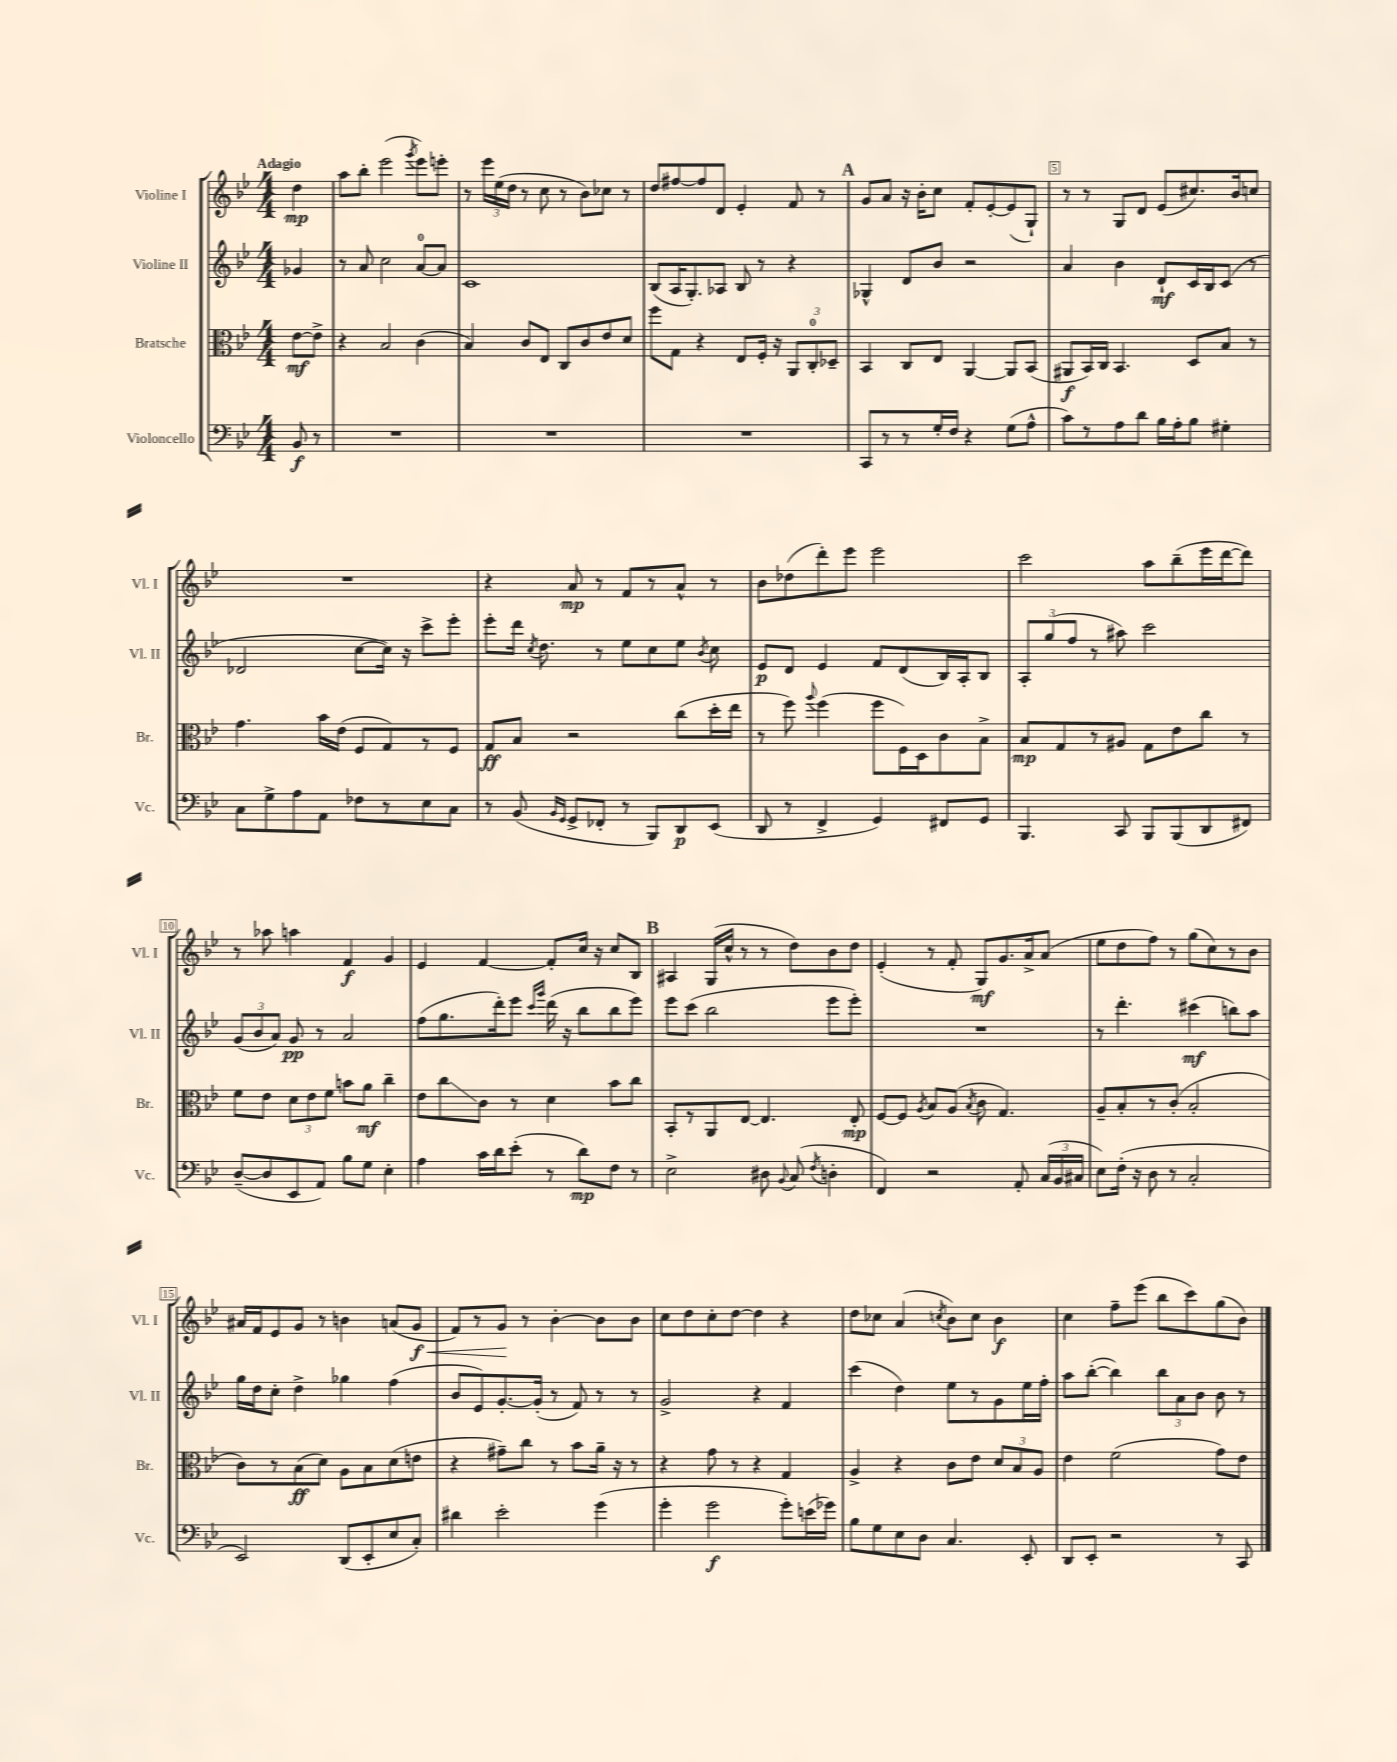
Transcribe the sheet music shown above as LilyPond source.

<<
\new StaffGroup <<
\new Staff = "s0" \with { instrumentName = "Violine I" shortInstrumentName = "Vl. I" } {
    \clef treble \key bes \major \numericTimeSignature \time 4/4 \partial 4 \tempo "Adagio"
    \autoBeamOff d''4\mp |
    a''8[ bes''8]-. ees'''2( \acciaccatura { g'''8 } ees'''8[) e'''8]-. |
    r8 \tuplet 3/2 { ees'''16[ ees''16( d''16] } r8 c''8 r8 bes'8[) ces''8] r8 |
    d''8[ fis''8~ fis''8 d'8] ees'4-. f'8 r8 |
    \mark \markup { \bold "A" } g'8[ a'8] r16 bes'16[-. c''8] f'8[-. ees'8~-. ees'8( g8]-!) |
    r8 r8 g8[ d'8] ees'8[( cis''8.) bes'16 c''8] |
    R1 |
    r4 a'8\mp r8 f'8[ r8 a'8]-^ r8 |
    bes'8[ des''8( d'''8-.) ees'''8] ees'''2 |
    c'''2 a''8[ bes''8--( ees'''16 d'''16~ d'''8]) |
    r8 aes''8 a''4 f'4\f g'4 |
    ees'4 f'4~ f'8[-. c''16] r16 c''8[ bes8] |
    \mark \markup { \bold "B" } ais4 g16[( c''16]-^ r8 r8 d''8[) bes'8 d''8] |
    ees'4-.( r8 f'8-. g8[\mf) g'8. a'16-> a'8]( |
    ees''8[ d''8 f''8]) r8 g''8[( c''8) r8 bes'8] |
    ais'16[ f'16 ees'8 g'8] r8 b'4 a'8[( g'8]\f\< |
    f'8[) r8 g'8]\! r8 bes'4~-. bes'8[ bes'8] |
    c''8[ d''8 c''8-. d''8]~ d''4 r4 |
    d''8[ ces''8] a'4( \acciaccatura { c''8 } bes'8[) c''8] bes'4\f |
    c''4 f''8[-- ees'''8]( bes''8[ c'''8) g''8( bes'8]) \bar "|." |
}
\new Staff = "s1" \with { instrumentName = "Violine II" shortInstrumentName = "Vl. II" } {
    \clef treble \key bes \major \numericTimeSignature \time 4/4 \partial 4
    \autoBeamOff ges'4 |
    r8 a'8 c''2 a'8[-0~ a'8] |
    c'1 |
    bes8[( a16 g8.-.) aes8] bes8 r8 r4 |
    \mark \markup { \bold "A" } ges4-^ d'8[ bes'8] r2 |
    a'4 bes'4 d'8[-!\mf c'16 bes16 c'8]( r8 |
    des'2 c''8[~ c''16]) r16 c'''8[-> ees'''8]-. |
    ees'''8[-. d'''16] \acciaccatura { c''8 } d''8. r8 ees''8[ c''8 ees''8] \acciaccatura { bes'8 } c''8 |
    ees'8[\p d'8] ees'4 f'8[ d'8( bes16) a16-. bes8] |
    \tuplet 3/2 { a8[-. g''8( f''8] } r8 ais''8) c'''2 |
    \tuplet 3/2 { g'8[( bes'8 a'8]) } g'8\pp r8 a'2 |
    f''8[( g''8. d'''16-.) ees'''8] \grace { c'''16[ g'''16] } d'''16( r16 bes''8[ bes''8 ees'''8]) |
    \mark \markup { \bold "B" } ees'''8[ c'''8]( bes''2 ees'''8[ ees'''8]-.) |
    R1 |
    r8 d'''4.-. cis'''4\mf( b''8[) a''8] |
    g''16[ d''16 c''8]-. d''4-> ges''4 f''4( |
    bes'8[ ees'8) g'8.~-. g'16]-.( r8 f'8) r8 r8 |
    g'2-> r4 f'4 |
    c'''4( d''4) ees''8[ r8 g'8 ees''16 f''16]-. |
    a''8[ bes''8]~-.( bes''4) \tuplet 3/2 { bes''8[ a'8 bes'8] } bes'8 r8 \bar "|." |
}
\new Staff = "s2" \with { instrumentName = "Bratsche" shortInstrumentName = "Br." } {
    \clef alto \key bes \major \numericTimeSignature \time 4/4 \partial 4
    \autoBeamOff ees'8[~\mf ees'8]-> |
    r4 bes2 c'4( |
    bes4) c'8[ ees8] c8[ c'8 ees'8 d'8] |
    f''8[ g8] r4 ees8[ f16]-. r16 \tuplet 3/2 { a,8[ c8-0-. des8]-- } |
    \mark \markup { \bold "A" } bes,4 c8[ ees8] a,4~ a,8[ bes,8]( |
    ais,8[\f bes,16) c16] bes,4. d8[ bes8] r8 |
    g'4. bes'16[ ees'16]( f8[ g8) r8 f8] |
    g8[\ff bes8] r2 c''8[( d''16-. ees''16] |
    r8 f''8) \appoggiatura { a''8 } f''4( f''8[ f16) d16 c'8 bes8]-> |
    bes8[\mp g8 r8 ais8] g8[ ees'8 c''8] r8 |
    f'8[ ees'8] \tuplet 3/2 { d'8[ ees'8 f'8] } b'8[ a'8]\mf c''4-- |
    ees'8[ c''8\glissando c'8] r8 d'4 bes'8[ c''8] |
    \mark \markup { \bold "B" } bes,8[-. r8 a,8 ees8]~ ees4. ees8-.\mp |
    f8[~ f8] \acciaccatura { a8 } bes8[ a8]( \acciaccatura { bes8 } c'8 g4.) |
    a8[-- bes8-. r8 c'8]-.( bes2-. |
    c'8[) r8 bes8\ff( d'8]) a8[ bes8 d'8( e'8] |
    r4 gis'8[--) c''8] r8 bes'8[ a'16]-- r16 r8 |
    r4 g'8 r8 r4 g4 |
    a4-> r4 c'8[ ees'8] \tuplet 3/2 { d'8[ bes8 a8] } |
    ees'4 f'2( g'8[) ees'8] \bar "|." |
}
\new Staff = "s3" \with { instrumentName = "Violoncello" shortInstrumentName = "Vc." } {
    \clef bass \key bes \major \numericTimeSignature \time 4/4 \partial 4
    \autoBeamOff bes,8\f r8 |
    R1 |
    R1 |
    R1 |
    \mark \markup { \bold "A" } c,8[ r8 r8 g16-. f16] r4 g8[( a8]-^ |
    c'8[) r8 a8 d'8] bes16[ a16-. bes8] gis4-. |
    c8[ g8-> a8 a,8] fes8[ r8 ees8 c8] |
    r8 bes,8( \grace { bes,16[ g,16] } g,8[-> fes,8]-. r8 bes,,8[) d,8\p ees,8]( |
    d,8 r8 f,4-> g,4) fis,8[ g,8] |
    bes,,4. c,8 bes,,8[ bes,,8( d,8 fis,8]) |
    d8[~--( d8 ees,8 a,8]) bes8[ g8] ees4-. |
    a4 c'16[ d'16 ees'8]-.( r8 d'8[\mp) f8] r8 |
    \mark \markup { \bold "B" } ees2-> dis8 \appoggiatura { bes,8 } c8( \acciaccatura { f8 } d4-. |
    f,4) r2 a,8-. \tuplet 3/2 { c16[( bes,16 cis16] } |
    ees8[) f16]-.( r16 d8 r8 c2-. |
    ees,2) d,8[( ees,8-. ees8 c8]-.) |
    dis'4 ees'2-. g'4( |
    g'4-. g'2\f g'8[-.) e'16( ges'16]) |
    bes8[ g8 ees8 d8] c4. ees,8-. |
    d,8[ ees,8]-. r2 r8 c,8 \bar "|." |
}
>>
>>
\layout { \context { \Score \override BarNumber.break-visibility = ##(#f #t #t) barNumberVisibility = #(every-nth-bar-number-visible 5) \override BarNumber.stencil = #(make-stencil-boxer 0.1 0.3 ly:text-interface::print) } }
